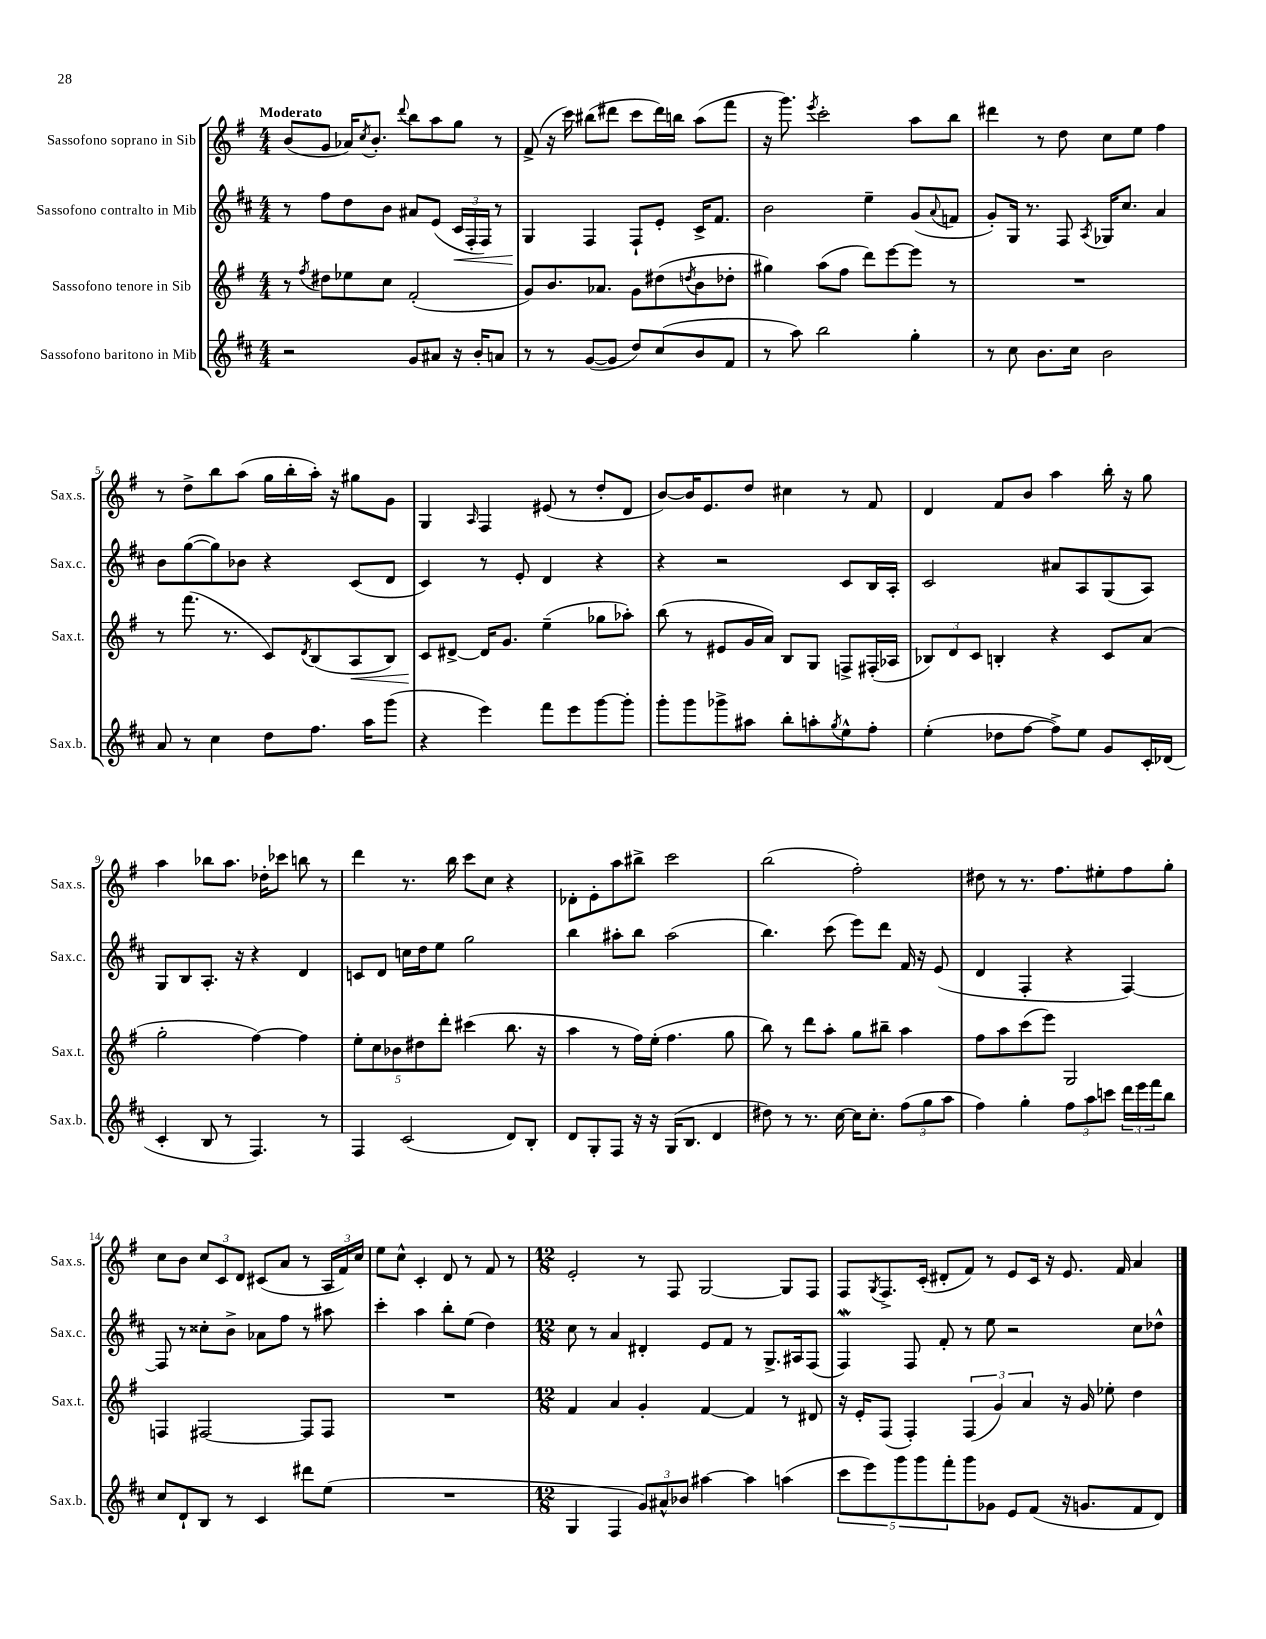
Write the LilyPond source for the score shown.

<<
\new StaffGroup <<
\new Staff = "s0" \with { instrumentName = "Sassofono soprano in Sib" shortInstrumentName = "Sax.s." } {
    \clef treble \key g \major \numericTimeSignature \time 4/4 \tempo "Moderato"
    b'8( g'8 aes'16) \acciaccatura { c''8 } b'8.-. \appoggiatura { d'''8 } b''8 a''8 g''8 r8 |
    fis'8->( r16 c'''16) bis''8( dis'''8 c'''8 dis'''16) b''16 a''8( fis'''8 |
    r16 g'''8.) \acciaccatura { e'''8 } c'''2-. a''8 b''8 |
    dis'''4 r8 d''8 c''8 e''8 fis''4 |
    r8 d''8-> b''8 a''8( g''16 b''16-. a''16-.) r16 gis''8 g'8 |
    g4 \grace { a16 } fis4 eis'8( r8 d''8-. d'8 |
    b'8~) b'16 e'8. d''8 cis''4 r8 fis'8 |
    d'4 fis'8 b'8 a''4 b''16-. r16 g''8 |
    a''4 bes''8 a''8. des''16-. ces'''8 b''8 r8 |
    d'''4 r8. b''16 c'''8 c''8 r4 |
    des'8-. e'8-. a''8 bis''8-> c'''2 |
    b''2( fis''2-.) |
    dis''8 r8 r8. fis''8. eis''8-. fis''8 g''8-. |
    c''8 b'8 \tuplet 3/2 { c''8 c'8 d'8 } cis'8( a'8 r8 \tuplet 3/2 { a16 fis'16) c''16 } |
    e''8 c''8-^ c'4-. d'8 r8 fis'8 r8 |
    \numericTimeSignature \time 12/8 e'2-. r8 fis8 g2~ g8 fis8 |
    fis8 \acciaccatura { g8 } fis8.-> c'16-.( dis'8-. fis'8) r8 e'8 c'16 r16 e'8. fis'16 a'4 \bar "|." |
}
\new Staff = "s1" \with { instrumentName = "Sassofono contralto in Mib" shortInstrumentName = "Sax.c." } {
    \clef treble \key d \major \numericTimeSignature \time 4/4
    r8 fis''8 d''8 b'8 ais'8 e'8( \tuplet 3/2 { cis'16\< fis16-. fis16) } r8 |
    g4\! fis4 fis8-! e'8-. cis'16-> fis'8. |
    b'2 e''4-- g'8( \appoggiatura { a'8 } f'8 |
    g'8-.) g16 r8. fis8 \acciaccatura { a8 } ges16 cis''8. a'4 |
    b'8 g''8~( g''8) bes'8 r4 cis'8( d'8 |
    cis'4) r8 e'8-. d'4 r4 |
    r4 r2 cis'8 b16 a16-. |
    cis'2 ais'8 a8 g8( a8) |
    g8 b8 a8.-. r16 r4 d'4 |
    c'8 d'8 c''16 d''16 e''8 g''2 |
    b''4 ais''8-. b''8 ais''2( |
    b''4.) cis'''8( e'''8) d'''8 fis'16 r16 e'8( |
    d'4 fis4-. r4 fis4~) |
    fis8 r8 cisis''8-. b'8-> aes'8 fis''8 r8 ais''8 |
    cis'''4-. a''4 b''8-. e''8( d''4) |
    \numericTimeSignature \time 12/8 cis''8 r8 a'4 dis'4-. e'8 fis'8 r8 g8.-> ais16 fis8( |
    fis4\mordent) fis8 fis'8-. r8 e''8 r2 cis''8 des''8-^ \bar "|." |
}
\new Staff = "s2" \with { instrumentName = "Sassofono tenore in Sib" shortInstrumentName = "Sax.t." } {
    \clef treble \key g \major \numericTimeSignature \time 4/4
    r8 \acciaccatura { fis''8 } dis''8 ees''8 c''8 fis'2-.( |
    g'8) b'8. aes'8. g'8 dis''8( \acciaccatura { d''8 } b'8 des''8-. |
    gis''4) a''8( fis''8 d'''8) e'''8~ e'''8 r8 |
    R1 |
    r8 fis'''8.( r8. c'8) \acciaccatura { d'8 } b8( a8\< b8) |
    c'8\! dis'8~-> dis'16 g'8. e''4--( ges''8 aes''8-.) |
    b''8( r8 eis'8 g'16 a'16) b8 g8 f8-> fis16-.( aes16 |
    \tuplet 3/2 { bes8) d'8 c'8 } b4-. r4 c'8 a'8( |
    g''2-. fis''4~) fis''4 |
    \tuplet 5/4 { e''8-. c''8 bes'8 dis''8 d'''8-. } cis'''4( b''8. r16 |
    a''4 r8 fis''16) e''16-.( fis''4. g''8 |
    b''8) r8 d'''8 a''8-. g''8 bis''8-- a''4 |
    fis''8 a''8 c'''8( e'''8) g2 |
    f4 fis2~ fis8 fis8 |
    R1 |
    \numericTimeSignature \time 12/8 fis'4 a'4 g'4-. fis'4~ fis'4 r8 dis'8 |
    r16 e'16-. fis8( fis4-.) \tuplet 3/2 { fis4( g'4) a'4 } r16 g'16 ees''8-. d''4 \bar "|." |
}
\new Staff = "s3" \with { instrumentName = "Sassofono baritono in Mib" shortInstrumentName = "Sax.b." } {
    \clef treble \key d \major \numericTimeSignature \time 4/4
    r2 g'8 ais'8 r16 b'16-. a'8 |
    r8 r8 g'8~( g'8 d''8) cis''8( b'8 fis'8 |
    r8 a''8) b''2 g''4-. |
    r8 cis''8 b'8. cis''16 b'2 |
    a'8 r8 cis''4 d''8 fis''8. a''16 g'''8( |
    r4 e'''4) fis'''8 e'''8 g'''8~ g'''8-. |
    g'''8-. g'''8 ges'''8-> ais''8 b''8-. a''8-. \acciaccatura { g''8 } e''8-^ fis''8-. |
    e''4-.( des''8 fis''8~ fis''8->) e''8 g'8 cis'16-. des'16( |
    cis'4-. b8 r8 fis4.) r8 |
    fis4 cis'2( d'8) b8-. |
    d'8 g8-. fis8 r16 r16 g16( b8. d'4 |
    dis''8) r8 r8. cis''16~ cis''16 cis''8.-. \tuplet 3/2 { fis''8( g''8 a''8 } |
    fis''4) g''4-. \tuplet 3/2 { fis''8 a''8 c'''8 } \tuplet 3/2 { d'''16 e'''16 fis'''16 } b''8 |
    cis''8 d'8-! b8 r8 cis'4 dis'''8 e''8( |
    R1 |
    \numericTimeSignature \time 12/8 g4 fis4 \tuplet 3/2 { g'8) ais'8-^ bes'8 } ais''4~ ais''4 a''4( |
    \tuplet 5/4 { cis'''8 e'''8) g'''8 g'''8 fis'''8-. } g'''8 ges'8 e'8 fis'8( r16 g'8. fis'8 d'8) \bar "|." |
}
>>
>>
